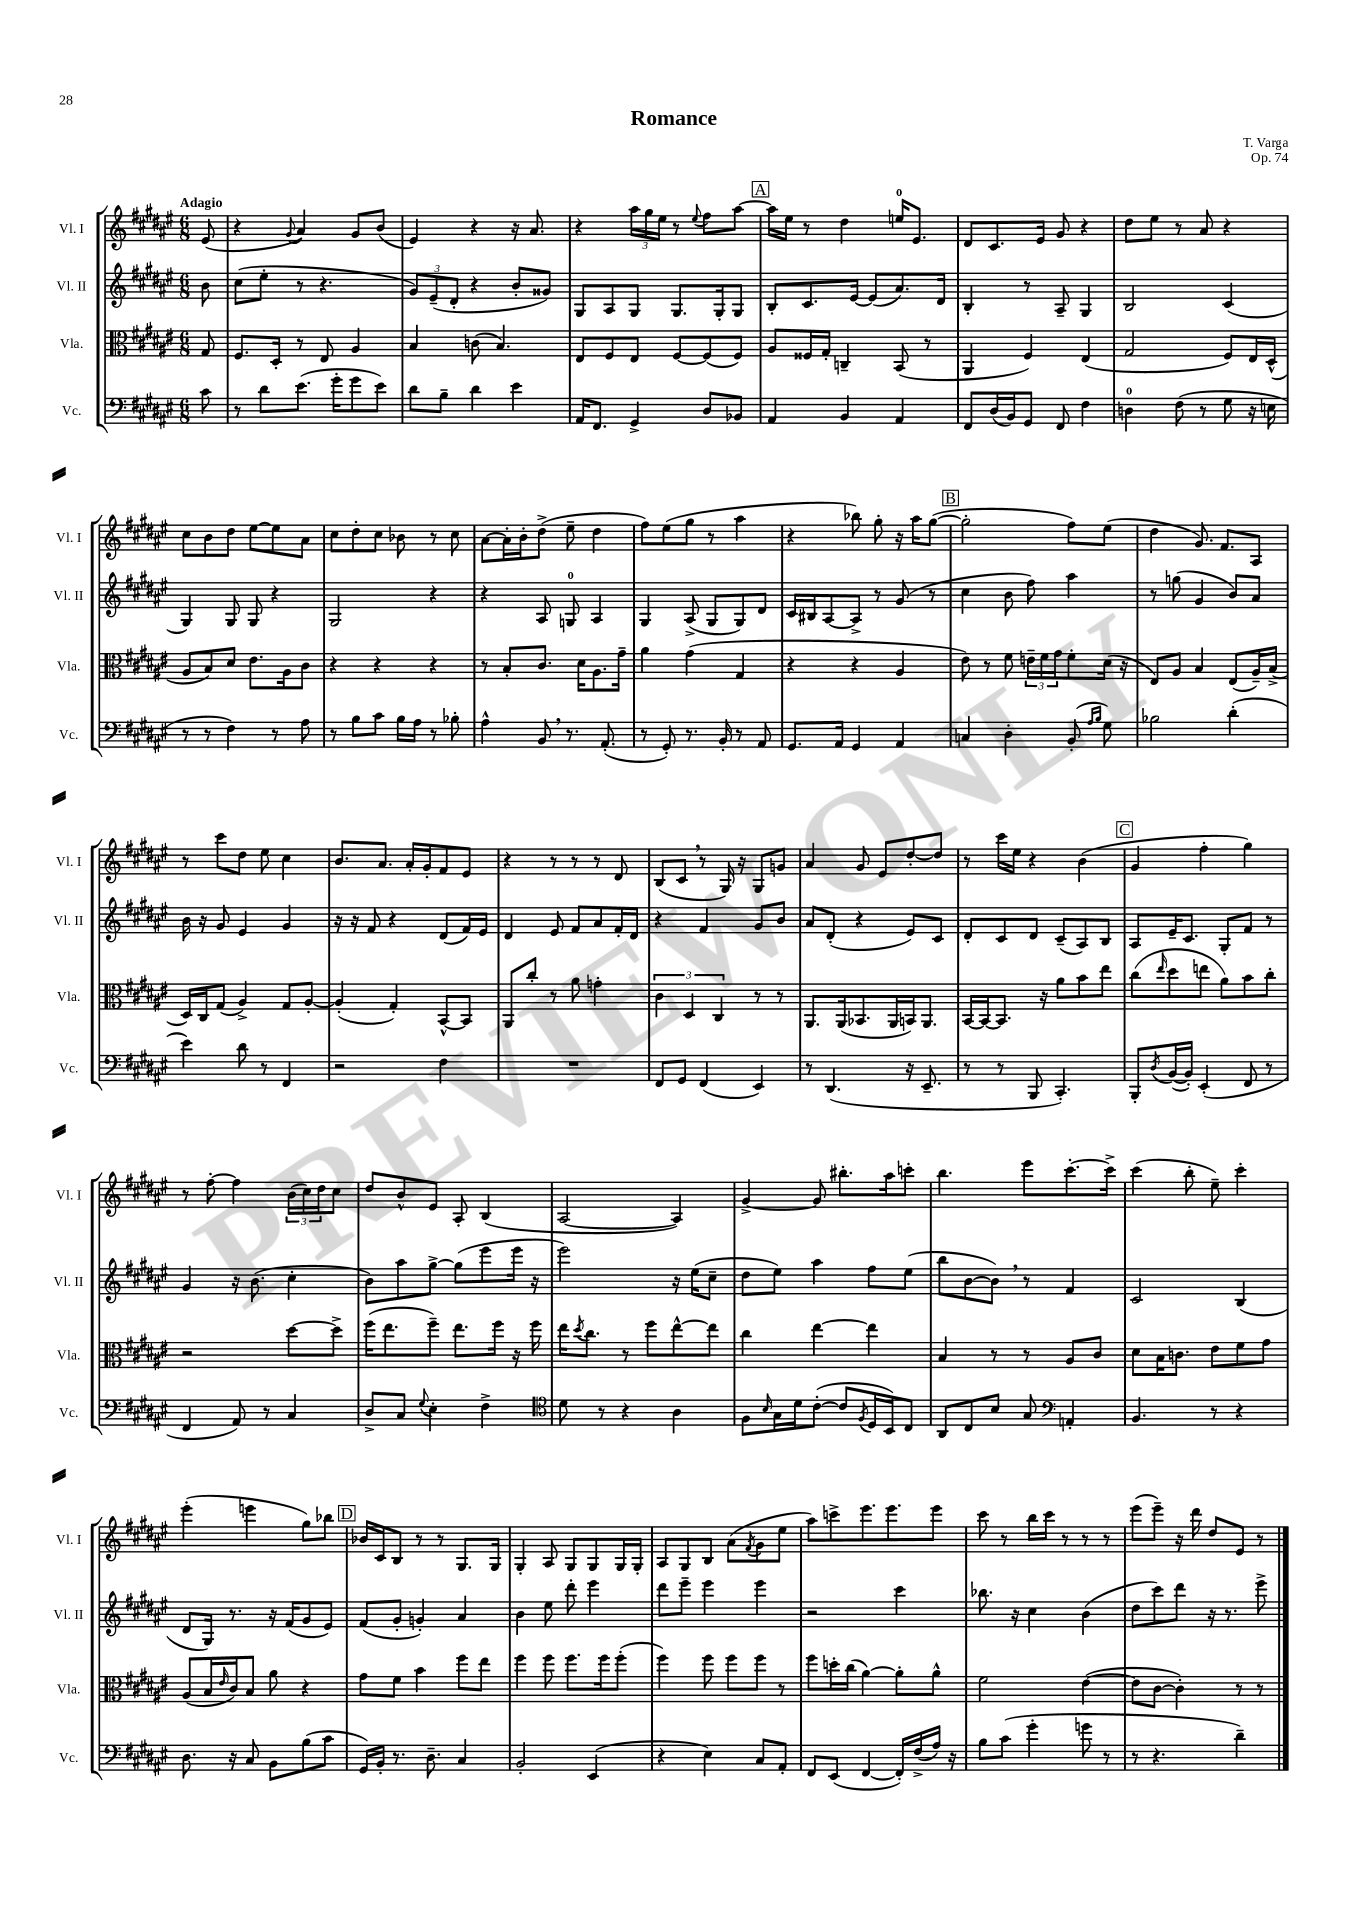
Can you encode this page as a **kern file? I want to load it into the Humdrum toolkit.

**kern	**kern	**kern	**kern
*staff4	*staff3	*staff2	*staff1
*clefF4	*clefC3	*clefG2	*clefG2
*k[f#c#g#d#a#e#]	*k[f#c#g#d#a#e#]	*k[f#c#g#d#a#e#]	*k[f#c#g#d#a#e#]
*M6/8	*M6/8	*M6/8	*M6/8
8c#	8G#	8b	(8e#
=	=	=	=
8r	8.F#	(8cc#	4r
8d#	.	8ee#'	.
.	16D#'	.	.
.	.	.	8qqg#
(8.e#	8r	8r	4a#)
.	8E#	4.r	.
16g#'	.	.	.
8g#	4A#	.	8g#
8e#)	.	.	(8b
=	=	=	=
8d#	4B	12g#)	4e#)
.	.	(12e#~	.
8B~	.	.	.
.	.	12d#'	.
4d#	(8c	4r	4r
.	4.B)	.	.
4e#	.	8b'	16r
.	.	.	8.a#
.	.	8g##)	.
=	=	=	=
16AA#	8E#	8G#	4r
8.FF#	.	.	.
.	8F#	8A#	.
4GG#^	8E#	8G#	24aa#
.	.	.	24gg#
.	.	.	24ee#
.	[8F#	8.G#	8r
.	.	.	8qqee#
8D#	(8F#]	.	8ff#
.	.	16G#'	.
8BB-	8F#)	8G#	[8aa#
=	=	=	=
4AA#	8A#	8B'	16aa#]
.	.	.	16ee#
.	16F##	8.c#	8r
.	16G#'	.	.
4BB	4C~	.	4dd#
.	.	[16e#	.
.	.	(8e#]	.
4AA#	(8BB	8.a#)	16ee
.	.	.	8.e#
.	8r	.	.
.	.	16d#	.
=	=	=	=
8FF#	4AA#	4B'	8d#
(16D#	.	.	8.c#
16BB)	.	.	.
8GG#	4F#)	8r	.
.	.	.	16e#
8FF#	.	8A#~	8g#
4F#	(4E#	4G#	4r
=	=	=	=
4D	2G#	2B	8dd#
.	.	.	8ee#
(8F#	.	.	8r
8r	.	.	8a#
8G#	8F#)	(4c#	4r
16r	16E#	.	.
16E	(16D#^^	.	.
=	=	=	=
8r	8A#	4G#)	8cc#
8r	8B)	.	8b
4F#)	8d#	8G#	8dd#
.	8.e#	8G#	[8ee#
8r	.	4r	8ee#]
.	16A#	.	.
8A#	8c#	.	8a#
=	=	=	=
8r	4r	2G#	8cc#
8B	.	.	8dd#'
8c#	4r	.	8cc#
16B	.	.	8b-
16A#	.	.	.
8r	4r	4r	8r
8B-'	.	.	8cc#
=	=	=	=
4A#^^	8r	4r	[8a#
.	8B'	.	16a#']
.	.	.	16b'
8BB	8.c#	8A#	(8dd#^
8.r	.	8G	8ee#~
.	16d#	.	.
.	8.A#	4A#	4dd#
(8.AA#'	.	.	.
.	16g#~	.	.
=	=	=	=
8r	4a#	4G#	8ff#)
8GG#')	.	.	(8ee#
8.r	(4g#	(8A#^	8gg#
.	.	8G#	8r
16BB'	.	.	.
8r	4G#	8G#)	4aa#
8AA#	.	8d#	.
=	=	=	=
8.GG#	4r	16c#	4r
.	.	16B#	.
.	.	[8A#	.
16AA#	.	.	.
4GG#	4r	8A#^]	8bb-)
.	.	8r	8gg#'
4AA#	4A#	(8g#	16r
.	.	.	16aa#
.	.	8r	([8gg#
=	=	=	=
4C	8e#)	4cc#	2gg#']
.	8r	.	.
4D#'	8f#	8b	.
.	24e~	8ff#)	.
.	24f#	.	.
.	24g#	.	.
(8BB'	8f#'	4aa#	8ff#)
16qqA#	.	.	.
16qqB	.	.	.
8G#)	(16d#	.	(8ee#
.	16r	.	.
=	=	=	=
2B-	8E#)	8r	4dd#
.	8A#	(8gg	.
.	4B	4g#	8.g#)
.	.	.	8.f#
(4d#'	(8E#	8b)	.
.	16A#~)	8a#	8A#
.	(16B^	.	.
=	=	=	=
4e#)	16D#)	16b	8r
.	16C#	16r	.
.	(8G#	8g#	8ccc#
8d#	4A#^)	4e#	8dd#
8r	.	.	8ee#
4FF#	8G#	4g#	4cc#
.	[8A#'	.	.
=	=	=	=
2r	(4A#']	16r	8.b
.	.	16r	.
.	.	8f#	.
.	.	.	8.a#
.	4G#')	4r	.
.	.	.	16a#'
.	.	.	16g#'
4F#	[8BB^^	(8d#	8f#
.	8BB]	16f#)	8e#
.	.	16e#	.
=	=	=	=
2.r	8AA#	4d#	4r
.	8cc#'	.	.
.	8r	8e#	8r
.	8a#	8f#	8r
.	4g'	8a#	8r
.	.	16f#'	8d#
.	.	16d#	.
=	=	=	=
8FF#	6c#	4r	(8B
8GG#	.	.	8c#
.	6D#	.	.
(4FF#	.	4f#	8r
.	6C#	.	.
.	.	.	16G#)
.	.	.	16r
4EE#)	8r	8g#	8G#
.	8r	8b	8g
=	=	=	=
8r	8.AA#	8a#	4a#
(4.DD#	.	(8d#'	.
.	(16AA#	.	.
.	8.BB-	4r	8g#
.	.	.	8e#
.	16AA#	.	.
16r	16BB)	8e#)	[8dd#'
8.EE#~	8.AA#	.	.
.	.	8c#	8dd#]
=	=	=	=
8r	[16BB	8d#'	8r
.	16BB_	.	.
8r	8.BB]	8c#	16ccc#
.	.	.	16ee#
8BBB	.	8d#	4r
.	16r	.	.
4.CC#')	8a#	(8c#~	.
.	8b	8A#)	(4b
.	8ee#	8B	.
=	=	=	=
8BBB'	(8cc#	8A#	4g#
8qD#	16qqee#	.	.
([16BB	8dd#	16e#~	.
16BB'])	.	8.c#	.
(4EE#'	8ee	.	4ff#'
.	8a#)	8G#'	.
8FF#	8b	8f#	4gg#)
8r	8cc#'	8r	.
=	=	=	=
4FF#	2r	4g#	8r
.	.	.	[8ff#'
8AA#)	.	16r	4ff#]
.	.	(8.b	.
8r	.	.	.
4C#	[8dd#	4cc#'	(24b
.	.	.	24cc#)
.	.	.	24dd#
.	8dd#^]	.	8cc#
=	=	=	=
8D#^	(16ff#	8b)	8dd#
.	8.ee#	.	.
8C#	.	8aa#	8b^^
8qqG#	.	.	.
4E#'	8ff#~)	[8gg#^	8e#
.	8.ee#	(8gg#]	8A#'
4F#^	.	8eee#	(4B
.	16ff#	.	.
.	16r	16eee#	.
.	16ff#	16r	.
=	=	=	=
*clefC4	*	*	*
8d#	16ee#	2eee#)	[2A#
.	8qdd#	.	.
.	8.cc#	.	.
8r	.	.	.
4r	8r	.	.
.	8ff#	.	.
4A#	[8ee#^^	16r	4A#])
.	.	(16ee#	.
.	8ee#]	8cc#~	.
=	=	=	=
8F#	4cc#	8dd#	[4g#^
16qqB	.	.	.
16G#	.	8ee#)	.
16d#	.	.	.
([8c#'	[4ee#	4aa#	8g#]
8c#]	.	.	8.bb#'
8qF#	.	.	.
16D#	4ee#]	8ff#	.
16BB)	.	.	16aa#
8C#	.	(8ee#	8ccc'
=	=	=	=
8AA#	4B	8bb	4.bb
8C#	.	[8b	.
8B	8r	8b])	.
8G#	8r	8r	8eee#
*clefF4	*	*	*
4AA'	8A#	4f#	[8.ccc#'
.	8c#	.	.
.	.	.	16ccc#^]
=	=	=	=
4.BB	8d#	2c#	(4ccc#
.	16B	.	.
.	8.c	.	.
.	.	.	8bb'
8r	8e#	.	8ee#~)
4r	8f#	(4B	4ccc#'
.	8g#	.	.
=	=	=	=
8.D#	(8A#	8d#	(4eee#'
.	16B	16G#)	.
.	16qqe#	.	.
16r	16c#)	8.r	.
8C#	8B	.	4eee
8BB	8a#	16r	.
.	.	(16f#	.
(8B	4r	8g#	8gg#)
8c#	.	8e#)	8bb-
=	=	=	=
16GG#)	8g#	(8f#	16b-
16BB'	.	.	16c#
8.r	8f#	8g#'	8B
.	4b	4g')	8r
8.D#~	.	.	.
.	.	.	8r
4C#	8ff#	4a#	8.G#
.	8ee#	.	.
.	.	.	16G#
=	=	=	=
2BB'	4ff#	4b	4G#'
.	8ff#	8ee#	8A#
.	8.ff#	8ddd#'	8G#
(4EE#	.	4eee#	8G#
.	16ff#	.	.
.	(8ff#'	.	16G#
.	.	.	16G#'
=	=	=	=
4r	4ff#)	8ddd#	8A#
.	.	8eee#~	8G#
4E#)	8ff#	4eee#	8B
.	8ff#	.	(8a#
.	.	.	8qf#
8C#	8ff#	4eee#	8g#
8AA#'	8r	.	8ee#
=	=	=	=
8FF#	8ff#	2r	8aa#)
(8EE#	16dd'	.	8ccc^
.	(16cc#	.	.
[4FF#	[4a#)	.	8.eee#
.	.	.	8.eee#
16FF#'])	8a#']	4ccc#	.
(16F#^	.	.	.
16A#)	8a#^^	.	8eee#
16r	.	.	.
=	=	=	=
8B	2f#	8.bb-	8ccc#
(8c#	.	.	8r
.	.	16r	.
4g#'	.	4cc#	16bb
.	.	.	16ccc#
.	.	.	8r
8g	([4e#	(4b	8r
8r	.	.	8r
=	=	=	=
8r	8e#]	8dd#	(8eee#
4.r	[8c#	8ccc#)	8eee#~)
.	4c#'])	8ddd#	16r
.	.	.	16ddd#
.	.	16r	8dd#
.	.	8.r	.
4d#~)	8r	.	8e#
.	8r	8eee#^	8r
==	==	==	==
*-	*-	*-	*-
